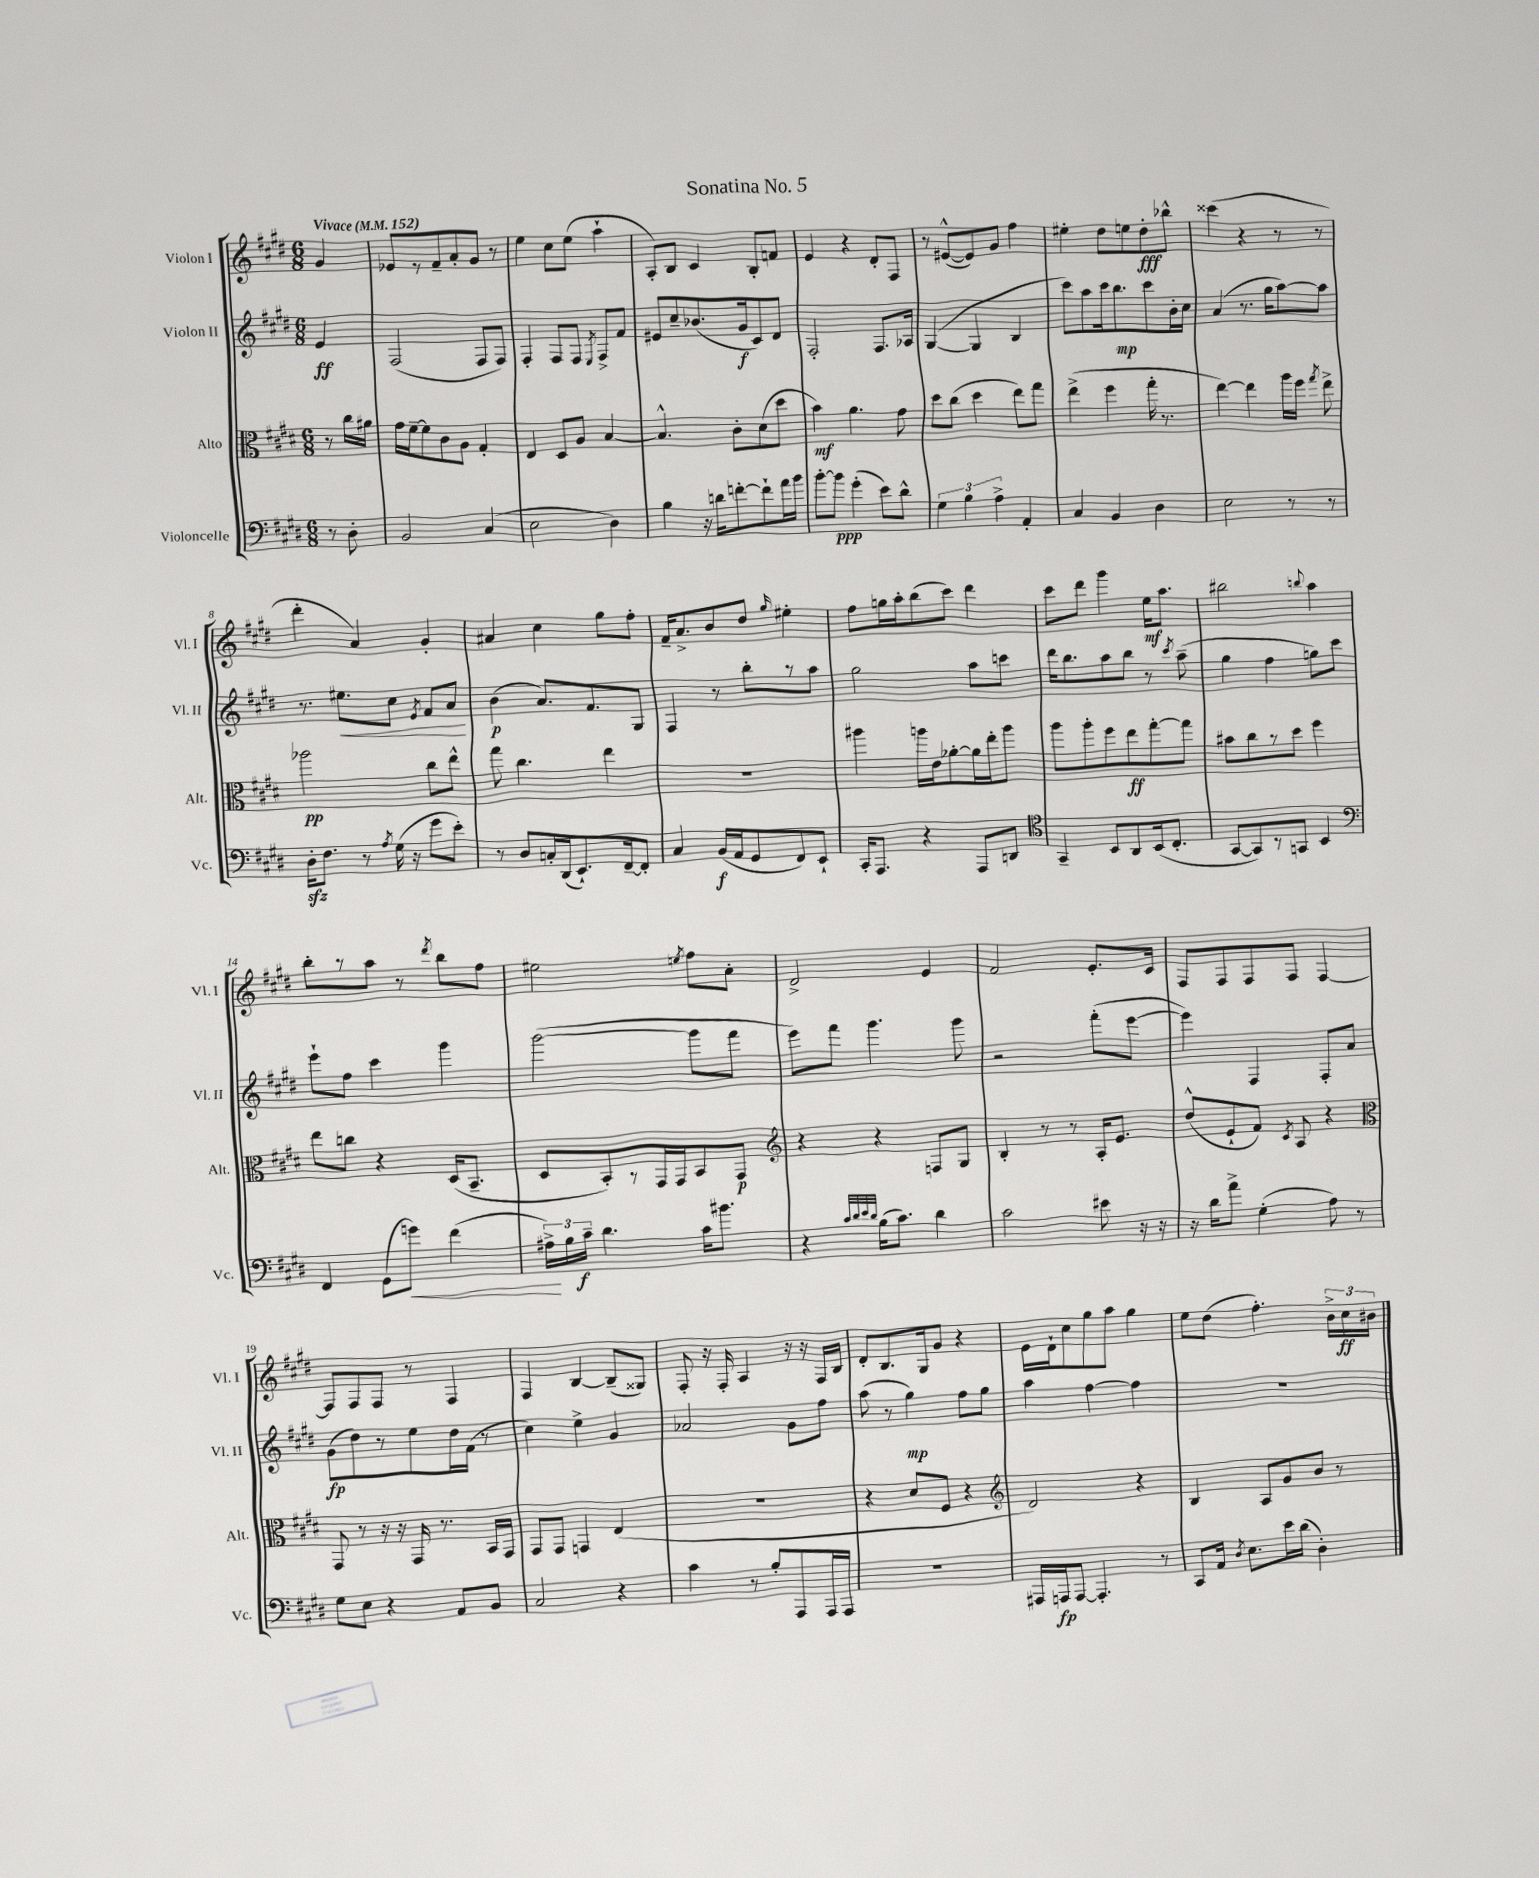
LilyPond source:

\header { title = "Sonatina No. 5" }
<<
\new StaffGroup <<
\new Staff = "s0" \with { instrumentName = "Violon I" shortInstrumentName = "Vl. I" } {
    \clef treble \key e \major \numericTimeSignature \time 6/8 \partial 4 \tempo "Vivace" 4 = 152
    \autoBeamOff gis'4 |
    ees'8[ r8 fis'8-- a'8-. gis'8] r8 |
    e''4 cis''8[ e''8]( a''4-! |
    a8[-.) b8] cis'4 b8[-. f'8] |
    e'4 r4 dis'8[-. fis8] |
    r8 eis'8[~-^( eis'8) gis'8] fis''4 |
    eis''4-. dis''8[ e''8 dis''8-.\fff bes''8]-^ |
    cisis'''4( r4 r8 r8 |
    dis'''4-. a'4) gis'4-. |
    ais'4 cis''4 gis''8[ fis''8]-. |
    fis'16[-- a'8.-> b'8 dis''8] \grace { gis''16 } eis''4-. |
    fis''8[ g''16 a''16-. b''8( cis'''8]) dis'''4 |
    cis'''8[ dis'''8] gis'''4 e''16[\mf a''8.] |
    bis''2 \appoggiatura { b''8 } a''4 |
    b''8[-. r8 a''8] r8 \acciaccatura { dis'''8 } b''8[ fis''8] |
    eis''2 \acciaccatura { e''8 } fis''8[ a'8]-. |
    dis'2-> e'4 |
    fis'2 e'8.[-. cis'16] |
    fis8[ fis8 fis8 fis8] fis4~ |
    fis8[ fis8 fis8] r8 fis4 |
    fis4 b4~ b8[--( gisis8]) |
    fis8-. r16 fis16-. a4 r16 r16 fis16[ b16] |
    dis'8[-. b8. gis16 gis'8] r4 |
    e'16[ dis'16-! cis''8 gis''8 a''8] gis''4 |
    e''8[ dis''8]( fis''4.-.) \tuplet 3/2 { b'16[-> cis''16\ff bis'16] } \bar "|." |
}
\new Staff = "s1" \with { instrumentName = "Violon II" shortInstrumentName = "Vl. II" } {
    \clef treble \key e \major \numericTimeSignature \time 6/8 \partial 4
    \autoBeamOff e'4\ff |
    fis2( fis8[ fis8]) |
    fis4-. fis8[ fis8] \acciaccatura { e8 } fis8[-> fis'8] |
    eis'8[ cis''8-- bes'8.( gis'16\f cis'8) dis'8] |
    fis2-. fis8.[ aes16] |
    gis4~( gis4 b4 |
    cis'''8[) a''8 cis'''16 b''8.\mp cis'''8 b'16-. cis''16] |
    a'4( r8. gis''16[ a''8~) a''8] |
    r8. eis''8.[\< cis''8] \acciaccatura { e'8 } fis'8[ a'8]\! |
    b'4\p( a'8.[) fis'8. gis8] |
    fis4 r8 b''8[-. r8 a''8] |
    gis''2 a''8[ c'''8] |
    dis'''16[ b''8. a''8 b''8] r8 \acciaccatura { cis'''8 } a''8--( |
    gis''4 fis''4 g''8[) cis'''8] |
    e'''8[-! fis''8] cis'''4 gis'''4 |
    gis'''2~( gis'''8[ fis'''8] |
    e'''8[) fis'''8] gis'''4. gis'''8 |
    r2 fis'''8[-.( e'''8]~ |
    e'''4) fis4 fis8[-. a'8] |
    gis'8[\fp( dis''8) r8 e''8 dis''16 fis'16]( r8 |
    cis''4) e''4-> gis'4 |
    aes'2 gis'8[ fis''8] |
    a''8( r8 gis''4\mp) fis''8[ gis''8] |
    a''4 fis''4~ fis''4 |
    R2. \bar "|." |
}
\new Staff = "s2" \with { instrumentName = "Alto" shortInstrumentName = "Alt." } {
    \clef alto \key e \major \numericTimeSignature \time 6/8 \partial 4
    \autoBeamOff r8 cis''16[ ais'16] |
    gis'16[ fis'16~-- fis'8 cis'8 a8] gis4-. |
    e4 dis8[ a8] b4~ |
    b4.-^ cis'8[-. dis'8( dis''8] |
    b'4\mf) a'4. gis'8 |
    dis''8[ cis''8]( dis''4 e''8[) gis''8] |
    e''4->( fis''4 gis''16-. r8. |
    e''4~) e''4 a''16[ fis''16] \acciaccatura { gis''8 } e''8-> |
    aes''2\pp cis''8[ e''8]-^ |
    gis''8 cis''4. e''4 |
    R2. |
    ais''4 a''16[ e'16 aes'8~-. aes'16 e''16-. a''8] |
    a''8[ a''8-. fis''8 e''8\ff gis''8~-. gis''8] |
    bis'8[ cis''8 r8 dis''8] fis''4 |
    e''8[ c''8] r4 dis16[( b,8.]-- |
    dis8[ b,8-.) r8 gis,16 gis,16 b,8 gis,8]\p |
    \clef treble r4 r4 f8[ gis8] |
    b4-. r8 r8 a16[-. e'8.] |
    dis''8[-^( e'8-! fis'8]) \acciaccatura { cis'8 } a8 r4 |
    \clef alto gis,8 r8 r16 r16 gis,16 r8. b,16[ gis,16] |
    gis,8[ gis,8] g,4 e4( |
    R2. |
    r4 dis'8[ fis8] r4 |
    \clef treble dis'2) r4 |
    b4 a8[ gis'8 b'8] r8 \bar "|." |
}
\new Staff = "s3" \with { instrumentName = "Violoncelle" shortInstrumentName = "Vc." } {
    \clef bass \key e \major \numericTimeSignature \time 6/8 \partial 4
    \autoBeamOff r8 dis8-. |
    b,2 cis4( |
    e2 dis4) |
    b4 r16 d'16[ f'8~-. f'8-! a'16 b'16] |
    b'8[~-. b'8]\ppp gis'4-.( e'8[) dis'8]-^ |
    \tuplet 3/2 { gis4 b4 a4-> } a,4-. |
    cis4 b,4 dis4 |
    e2 r8 r8 |
    dis16[-.\sfz fis8.] r8 \acciaccatura { a8 } gis16( r16 gis'8[ e'8]-.) |
    r8 dis8[ c16-. dis,16( e,8.-!) fis,16~-- fis,8]-. |
    cis4 b,16[\f( a,16 gis,8 fis,8) e,8]-! |
    cis,16[-. a,,8.] r4 a,,8[ d,8] |
    \clef tenor gis,4-- b,8[ a,8 b,16( cis8.]-. |
    gis,8[~ gis,8) r8 g,8] b,4 |
    \clef bass fis,4 gis,8[( g'8]\<) fis'4( |
    \tuplet 3/2 { ais16[->\!) b16 cis'16]--\f } dis'4. cis'16[ bis'8.] |
    r4 \grace { cis'32[ dis'32 e'32 dis'32] } b16[( cis'8.]) dis'4 |
    cis'2 eis'8 r16 r16 |
    r16 dis'16[ a'8]-> gis4-.( a8) r8 |
    gis8[ e8] r4 a,8[ b,8] |
    cis2 r4 |
    cis'4 r8 b8[-. a,,8 a,,16 a,,16] |
    R2. |
    ais,,16[ a,,16\fp a,,8]~ a,,4.-. r8 |
    cis,8[ a,16] \acciaccatura { dis8 } e8.[ e'16 dis'16]( dis4-.) \bar "|." |
}
>>
>>
